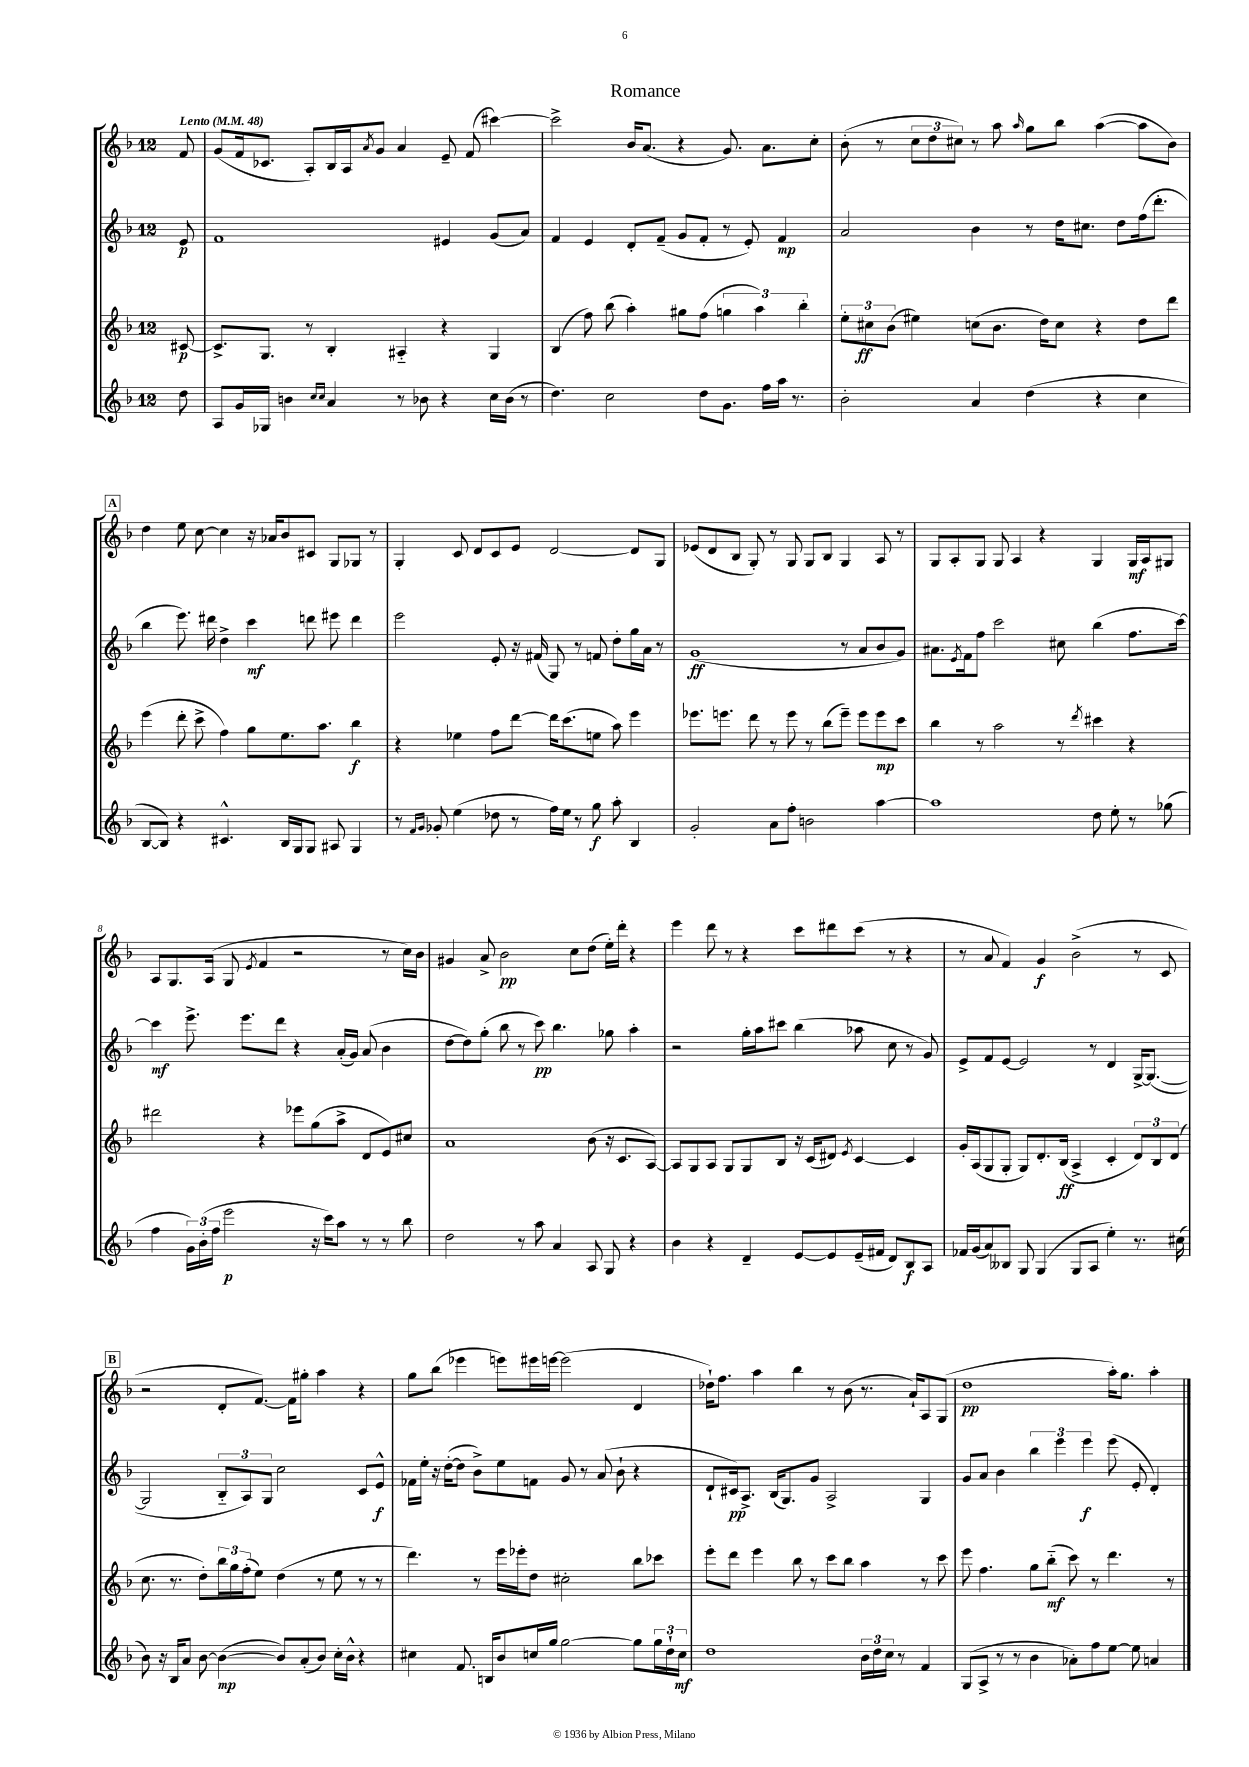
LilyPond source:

\header { title = "Romance" }
<<
\new StaffGroup <<
\new Staff = "s0" {
    \clef treble \key f \major \once \override Staff.TimeSignature.style = #'single-digit \time 12/8 \partial 8 \tempo "Lento" 4 = 48
    f'8 |
    g'8( f'16 ces'8. a8-.) bes16 a16 \acciaccatura { a'8 } g'8 a'4 e'8-- f'8( cis'''4~) |
    cis'''2-> bes'16 a'8.( r4 g'8.) a'8. c''8-. |
    bes'8-.( r8 \tuplet 3/2 { c''8 d''8 cis''8) } r8 a''8 \grace { a''16 } g''8 bes''8 a''4~( a''8 bes'8) |
    \mark \markup { \box "A" } d''4 e''8 c''8~ c''4 r16 aes'16 bes'8 cis'8 g8 ges8 r8 |
    g4-. c'8 d'8 c'8 e'8 d'2~ d'8 g8 |
    ees'8( d'8 bes8 g8-.) r8 g8 g8 bes8 g4 a8 r8 |
    g8 a8-. g8 g8 a4 r4 g4 g16\mf a16 gis8 |
    a8 g8. a16( g8 \acciaccatura { e'8 } f'4 r2 r8 c''16) bes'16 |
    gis'4 a'8-> bes'2\pp c''8 d''8( e''16-.) d'''16-. r4 |
    e'''4 d'''8 r8 r4 c'''8 dis'''8 c'''8( r8 r4 |
    r8 a'8 f'4) g'4\f bes'2->( r8 c'8 |
    \mark \markup { \box "B" } r2 d'8-. f'8.~) f'16 gis''8-. a''4 r4 |
    g''8 bes''8( ees'''4 e'''8) eis'''16 e'''16~ e'''2( d'4 |
    des''16-!) f''8. a''4 bes''4 r8 bes'8( r8. a'16-!) a8 g8( |
    d''1\pp a''16-.) g''8. a''4-. \bar "|." |
}
\new Staff = "s1" {
    \clef treble \key f \major \once \override Staff.TimeSignature.style = #'single-digit \time 12/8 \partial 8
    e'8\p |
    f'1 eis'4 g'8( a'8) |
    f'4 e'4 d'8-. f'8--( g'8 f'8-. r8 e'8-.) f'4\mp |
    a'2 bes'4 r8 d''16 cis''8. d''8 f''16( d'''8.-. |
    \mark \markup { \box "A" } bes''4 e'''8.) dis'''16 d''4-> c'''4\mf d'''8 eis'''8 d'''4 |
    e'''2 e'8-. r16 fis'16( g8) r8 f'8 d''8-. g''16 a'16 r8 |
    g'1\ff( r8 a'8 bes'8 g'8) |
    ais'8. \acciaccatura { e'8 } f'16 f''8 c'''2 cis''8 bes''4( f''8. c'''16~) |
    c'''4\mf e'''8.-> e'''8. d'''8 r4 a'16-.( g'16) a'8( bes'4 |
    d''8~ d''8) g''8-.( bes''8 r8 c'''8\pp) bes''4. ges''8 a''4-. |
    r2 g''16-. a''16 cis'''8 bes''4( aes''8 c''8 r8 g'8) |
    e'8-> f'8 e'8~ e'2 r8 d'4 g16~-> g8.~( |
    \mark \markup { \box "B" } g2 \tuplet 3/2 { bes8-_ a8) g8 } c''2 c'8 e'8-^\f |
    fes'16 e''16-. r16 d''16~-.( d''8 bes'8->) e''8 f'8 g'8 r8 a'8( bes'8-! r4 |
    d'8-! cis'16\pp) a8.-> bes16( g8.) g'8 a2-> g4 |
    g'8 a'8 bes'4 \tuplet 3/2 { bes''4 e'''4 e'''4\f } e'''8( e'8-. d'4-.) \bar "|." |
}
\new Staff = "s2" {
    \clef treble \key f \major \once \override Staff.TimeSignature.style = #'single-digit \time 12/8 \partial 8
    cis'8~\p |
    cis'8.-> g8. r8 bes4-. ais4-_ r4 g4 |
    bes4( f''8) bes''8( a''4-.) gis''8 f''8( \tuplet 3/2 { g''4 a''4) bes''4-. } |
    \tuplet 3/2 { e''8-. cis''8\ff bes'8( } eis''4) c''8( bes'8. d''16) c''8 r4 d''8 d'''8 |
    \mark \markup { \box "A" } e'''4( d'''8-. c'''8-> f''4) g''8 e''8. a''8. bes''4\f |
    r4 ees''4 f''8 d'''8~ d'''16 c'''8.( e''8 a''8) e'''4 |
    ees'''8. e'''8. d'''8 r8 e'''8 r8 bes''8( e'''8--) e'''8 e'''8\mp c'''8 |
    bes''4 r8 a''2 r8 \acciaccatura { d'''8 } cis'''4 r4 |
    dis'''2 r4 ees'''8 g''8( a''8-> d'8 e'8) cis''8 |
    a'1 bes'8( r16 c'8. a8~) |
    a8 g8 a8 g8 g8 bes8 r16 c'16( dis'8) \acciaccatura { e'8 } c'4~ c'4 |
    g'16-. a16( g8 g8-. g8) d'8.-. bes16\ff( a4-> c'4-. \tuplet 3/2 { d'8) bes8 d'8( } |
    \mark \markup { \box "B" } c''8. r8. d''8-.) \tuplet 3/2 { bes''16 g''16 f''16-.( } e''8) d''4( r8 e''8 r8 r8 |
    d'''4.) r8 e'''16 ees'''16-. d''8 cis''2-. bes''8 ces'''8 |
    e'''8-. d'''8 e'''4 bes''8 r8 c'''8 bes''8 a''4 r8 c'''8 |
    e'''8 f''4. g''8 bes''8-_\mf( c'''8) r8 d'''4. r8 \bar "|." |
}
\new Staff = "s3" {
    \clef treble \key f \major \once \override Staff.TimeSignature.style = #'single-digit \time 12/8 \partial 8
    d''8 |
    a8 g'16 ges16 b'4 \grace { c''16 c''16 } a'4 r8 bes'8 r4 c''16 bes'16( r8 |
    d''4.) c''2 d''8 g'8. f''16 a''16 r8. |
    bes'2-. a'4 d''4( r4 c''4 |
    \mark \markup { \box "A" } bes8~ bes8) r4 cis'4.-^ bes16 g16 g8 ais8 g4 |
    r8 \grace { f'16 g'16 } ges'8-. e''4( des''8 r8 f''16) e''16 r8 g''8\f a''8-. bes4 |
    g'2-. a'8 f''8-. b'2 a''4~ |
    a''1 d''8 e''8-. r8 ges''8( |
    f''4 \tuplet 3/2 { g'16) bes'16-.( f''16 } e'''2\p r16 c'''16) a''8 r8 r8 bes''8 |
    d''2 r8 a''8 a'4 a8 g8 r4 |
    bes'4 r4 d'4-- e'8~ e'8 e'16--( fis'16 d'8) bes8\f a8 |
    fes'16 g'16( a'8) beses8 g8 g4( g8 a8 e''4-.) r8. cis''16( |
    \mark \markup { \box "B" } bes'8) r16 bes16 a'8 bes'8~ bes'4~\mp( bes'8) a'8-.( bes'8) c''16-. bes'16-^ r4 |
    cis''4 f'8. b16 bes'8 c''16 g''16 g''2~ g''8 \tuplet 3/2 { g''16 d''16-! c''16\mf } |
    d''1 \tuplet 3/2 { bes'16 d''16 c''16 } r8 f'4 |
    g8( a8-> r8 r8 bes'4 aes'8-.) f''8 e''8~ e''8 a'4 \bar "|." |
}
>>
>>
